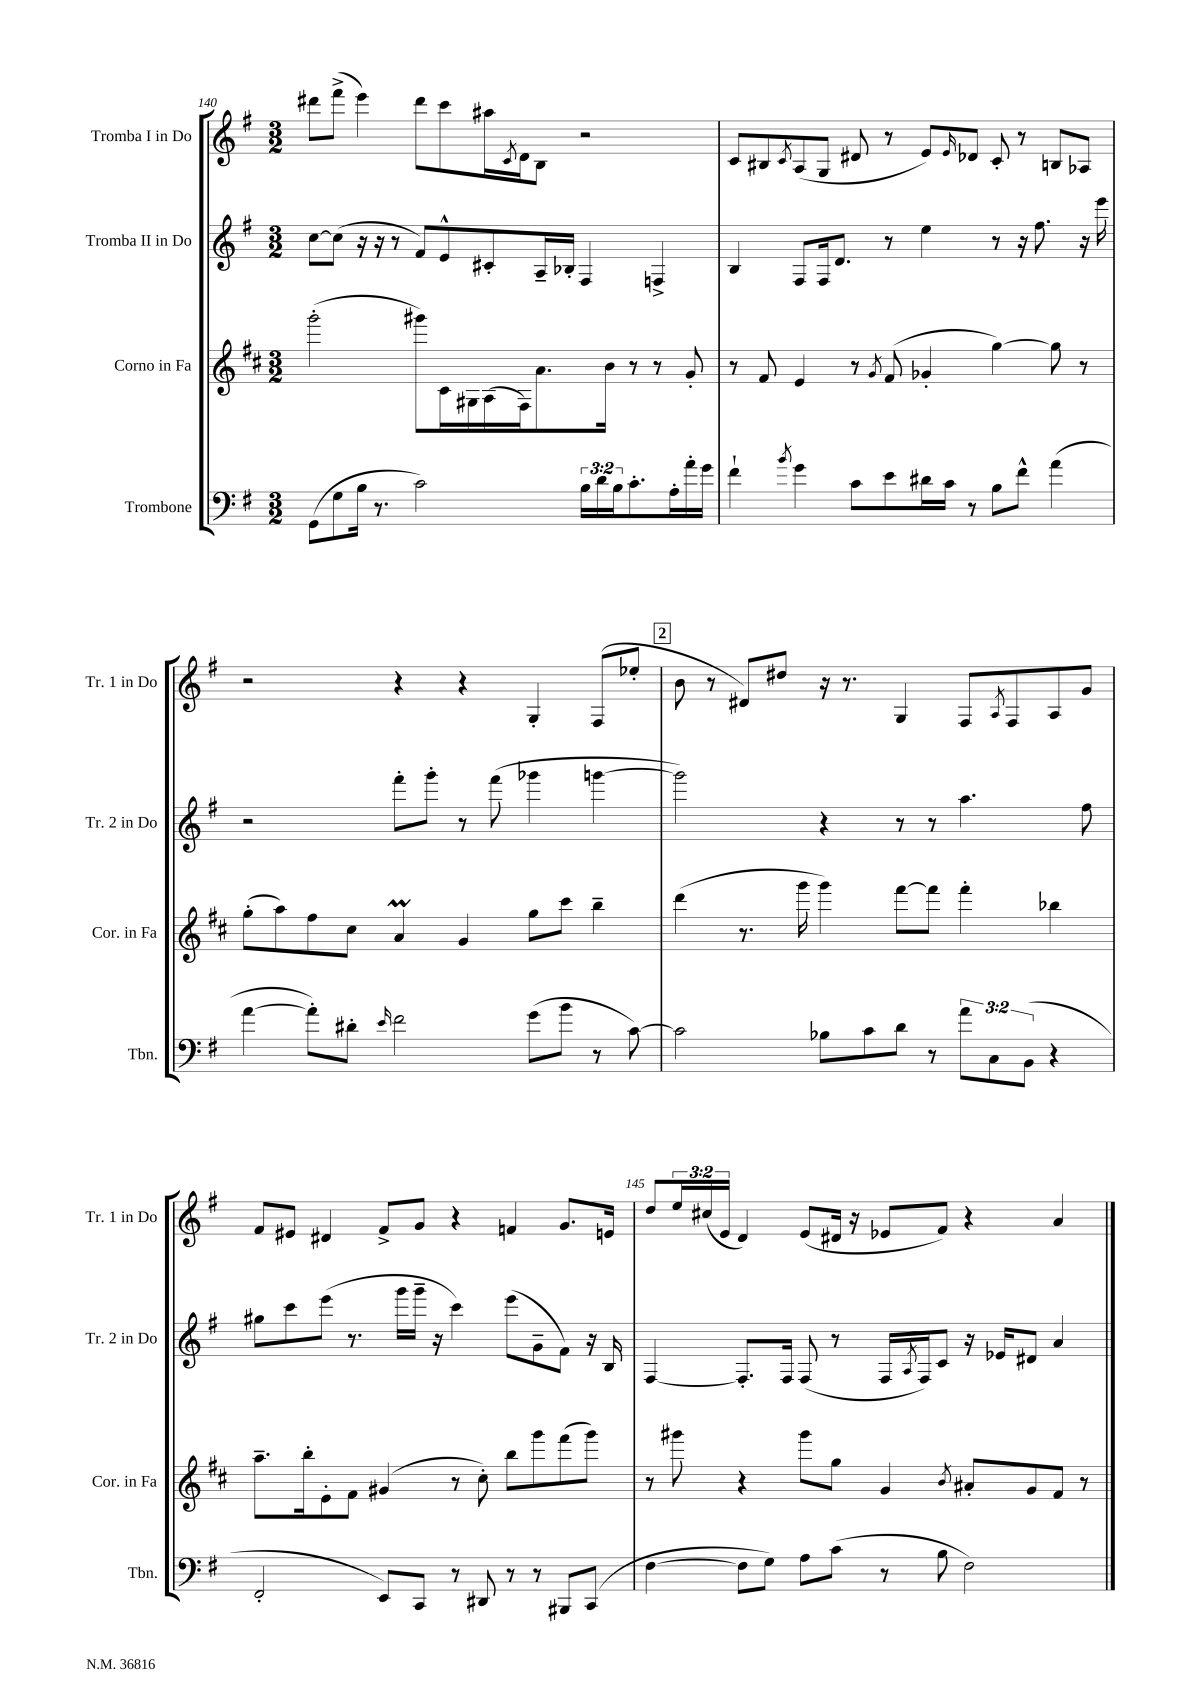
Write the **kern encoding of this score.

**kern	**kern	**kern	**kern
*part4	*part3	*part2	*part1
*staff4	*staff3	*staff2	*staff1
*I"Trombone	*I"Corno in Fa	*I"Tromba II in Do	*I"Tromba I in Do
*I'Tbn.	*I'Cor. in Fa	*I'Tr. 2 in Do	*I'Tr. 1 in Do
*clefF4	*clefG2	*clefG2	*clefG2
*k[f#]	*k[f#c#]	*k[f#]	*k[f#]
*M3/2	*M3/2	*M3/2	*M3/2
=140	=140	=140	=140
(8GG\L	(2ggg'\	[8cc\L	8ddd#X\L
8G\	.	(8cc\J]	(8fff#^\J
16B\Jk	.	16r	4eee\)
8.r	.	16r	.
.	.	8r	.
2c\)	8ggg#X\L)	8f#/L)	8ddd#\L
.	16c#\L	8e^^/	8ccc\
.	16G#X\	.	.
.	(16A\	8c#X'/	16aa#X\L
.	.	.	8qc/
.	16F#\J)	.	16d\J
.	8.a\	16A~/L	8B\J
.	.	16B-X'/JJ	.
24B\LL	.	4F#/	2r
24d\	.	.	.
.	16b\Jk	.	.
24B\J	.	.	.
8.c'\	8r	.	.
.	8r	4Fn^/	.
16A'\L	.	.	.
16a'\	8g'/	.	.
16g\JJ	.	.	.
=141	=141	=141	=141
4f#`\	8r	4B/	8c/L
.	8f#/	.	8B#X/
8qb/	.	.	8qc/
4g\	4e/	8F#/L	(8A/
.	.	16F#/k	8G/J
.	.	8.d/J	.
8c\L	8r	.	8d#X/
.	8qg/	.	.
8e\	(8f#/	8r	8r
16d#X\L	4g-X'/	4ee\	8e/L)
16c\JJ	.	.	.
.	.	.	16qqe/
8r	.	.	8d-X/J
8B\L	[4gg\)	8r	8c'/
8f#^^\J	.	16r	8r
.	.	8.ff#\	.
(4a\	8gg\]	.	8Bn/L
.	8r	16r	8A-X/J
.	.	16eee\	.
!!LO:LB:g=z
=142	=142	=142	=142
[4a\	(8gg'\L	2r	2r
.	8aa\)	.	.
8a'\L])	8ff#\	.	.
8d#X'\J	8cc#\J	.	.
16qqe/	.	.	.
2f#\	4aM/	8fff#'\L	4r
.	.	8ggg'\J	.
.	4g/	8r	4r
.	.	(8fff#\	.
(8g\L	8gg\L	4ggg-X\	4G'/
8b\J	8ccc#\J	.	.
8r	4bb~\	[4gggn\	(8F#/L
[8c\)	.	.	8ee-X'/J
!!LO:REH:place=s1:t=2
=143	=143	=143	=143
2c\]	(4ddd\	2ggg\])	8b\
.	.	.	8r
.	8.r	.	8d#X/L)
.	.	.	8dd#X/J
.	16ggg\	.	.
8B-X\L	4ggg\)	4r	16r
.	.	.	8.r
8c\	.	.	.
8d\J	[8fff#\L	8r	4G/
8r	8fff#\J]	8r	.
12a\L	4fff#'\	4.aa\	8F#/L
12C\	.	.	.
.	.	.	8qA/
.	.	.	8F#/
(12BB\J	.	.	.
4r	4bb-X\	.	8A/
.	.	8ff#\	8g/J
!!LO:LB:g=z
=144	=144	=144	=144
2FF#'/	8.aa~\L	8gg#X\L	8f#/L
.	.	8ccc\	8e#X/J
.	16bb'\k	.	.
.	8e'\	(8eee\J	4d#X/
.	8f#\J	8.r	.
8EE/L)	(4g#X/	.	8f#^/L
.	.	16ggg\LL	.
8CC/J	.	16ggg~\JJ	8g/J
.	.	16r	.
8r	8r	4ccc\)	4r
8DD#X/	8cc#'\)	.	.
8r	8bb\L	(8eee\L	4fn/
8r	8ggg\	8g~\	.
8BBB#X/L	(8fff#\	8f#\J)	8.g/L
(8CC/J	8ggg\J)	16r	.
.	.	16B/	16en/Jk
=145	=145	=145	=145
[4F#\	8r	[4F#/	8dd/L
.	8ggg#X\	.	24ee/L
.	.	.	(24cc#X/
.	.	.	24e/JJ
8F#\L]	4r	8.F#'/L]	4d/)
8G\J)	.	.	.
.	.	16F#/Jk	.
8A\L	8ggg#\L	(8F#/	(8e/L
(8c\J	8gg\J	8r	16d#X/Jk
.	.	.	16r
8r	4g/	16F#/LL	8e-X/L
.	.	8qA/	.
.	.	16F#/J)	.
8B\	.	8c/J	8f#/J)
.	8qb/	.	.
2F#\)	8a#X'/L	16r	4r
.	.	16e-X/KL	.
.	8g/	8d#X/J	.
.	8f#/J	4a/	4a/
.	8r	.	.
==	==	==	==
*-	*-	*-	*-
